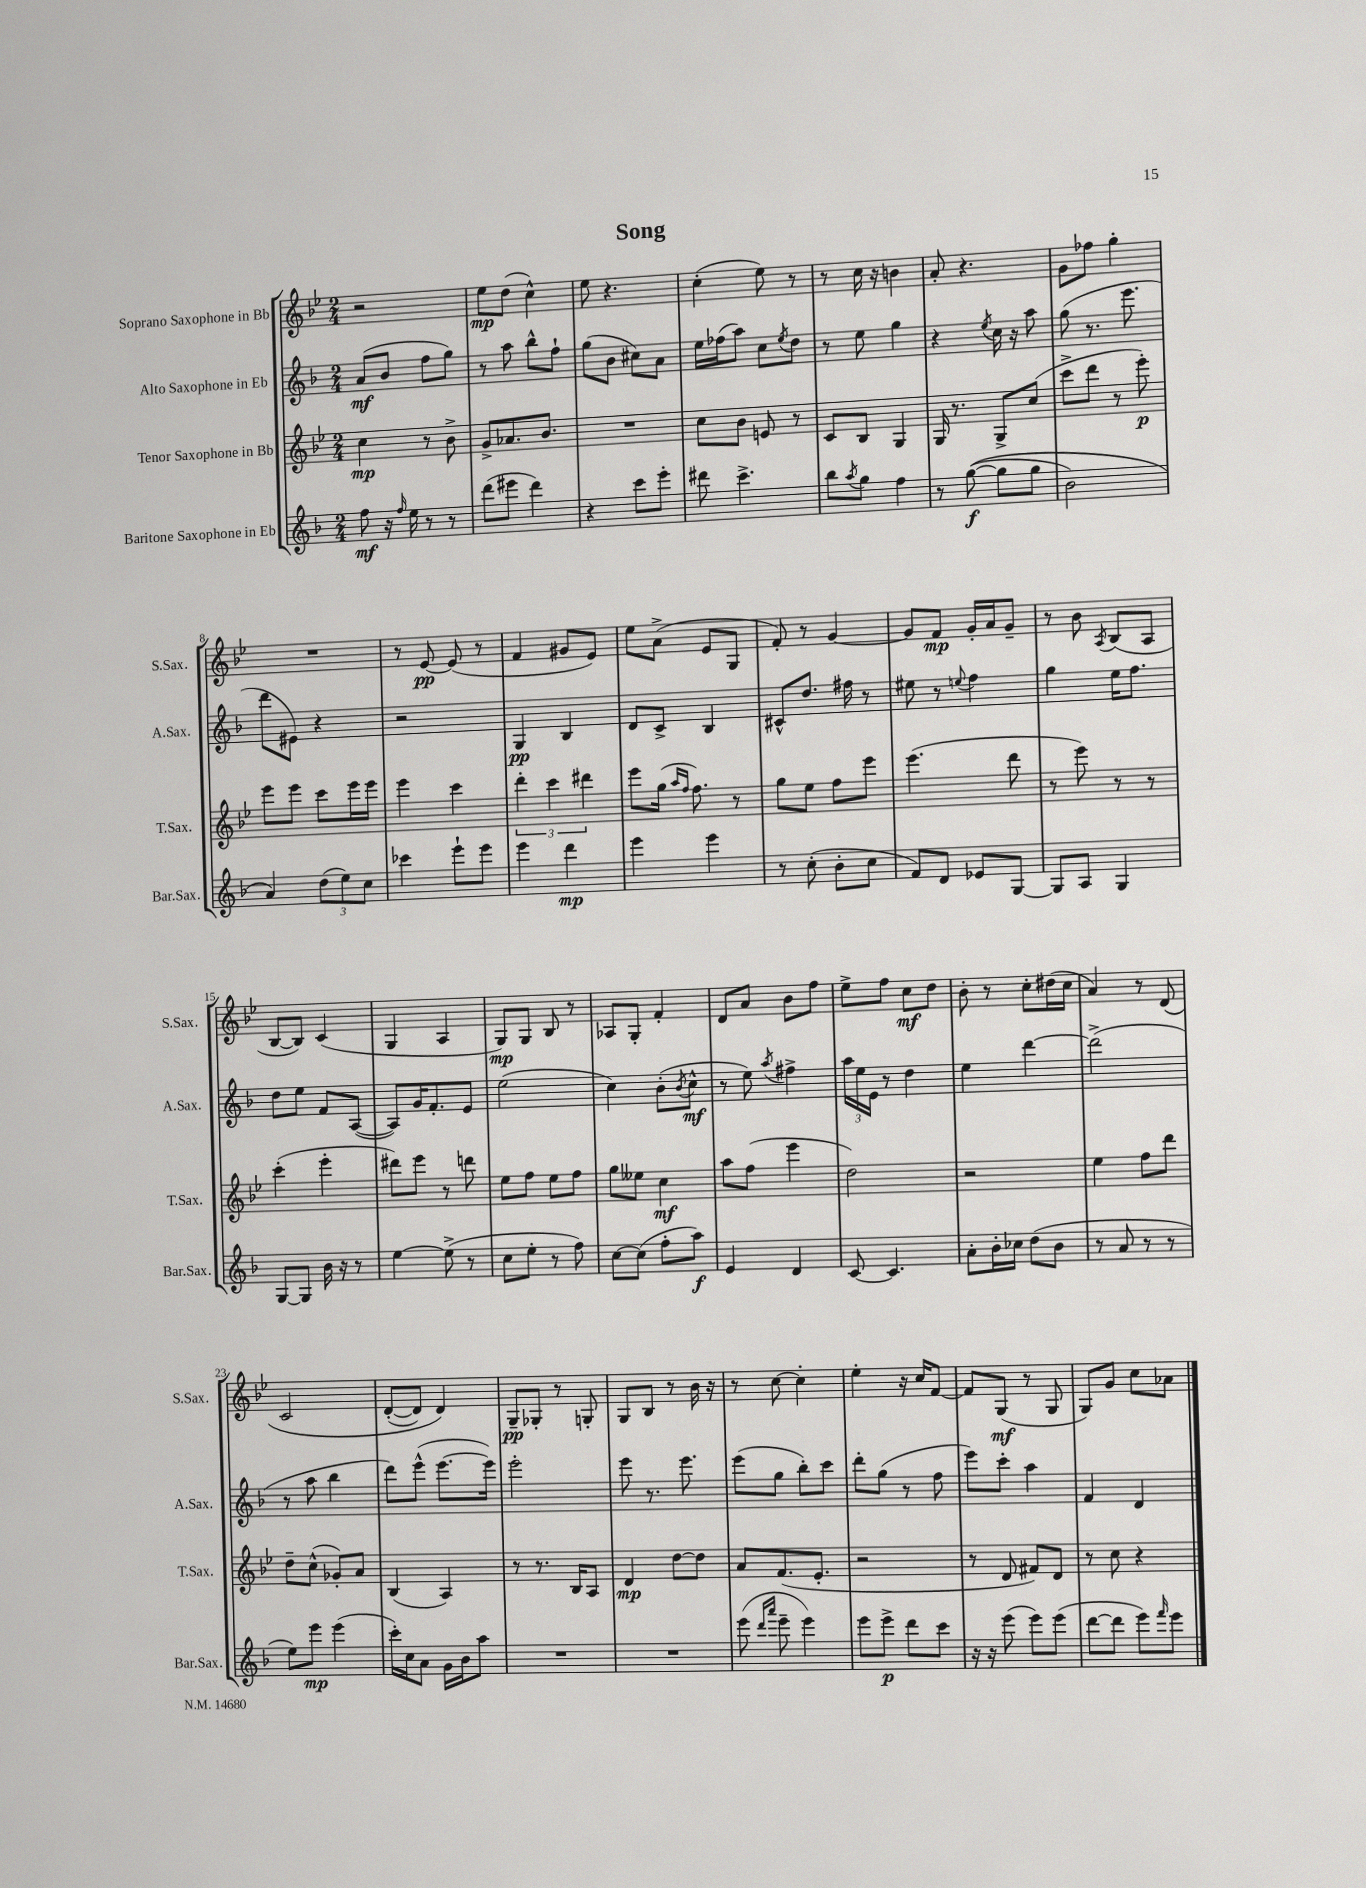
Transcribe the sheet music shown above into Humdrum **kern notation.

**kern	**kern	**kern	**kern
*staff4	*staff3	*staff2	*staff1
*clefG2	*clefG2	*clefG2	*clefG2
*k[b-]	*k[b-e-]	*k[b-]	*k[b-e-]
*M2/4	*M2/4	*M2/4	*M2/4
8ff\	4cc\	(8a/L	2r
16r	.	8b-/J	.
16qqff/	.	.	.
16ee\	.	.	.
8r	8r	8ff\L	.
8r	8b-^\	8gg\J)	.
=	=	=	=
(8ddd\L	8g^/L	8r	8ee-\L
8eee#\J	8.a-/	8aa\	(8dd\J
4ddd\)	.	8bb-^^\L	4cc^^\)
.	8.b-/J	.	.
.	.	8ff`\J	.
=	=	=	=
4r	2r	(8gg\L	8ee-\
.	.	8b-\J	4.r
8ccc\L	.	8cc#\L)	.
8eee'\J	.	8a\J	.
=	=	=	=
8ddd#\	8cc\L	16ee\LL	(4cc'\
.	.	(16ff-\J	.
4.ccc^\	8b-\J	8aa\J)	.
.	8e/	8cc\L	8ee-\)
.	.	8qee/	.
.	8r	8dd\J	8r
=	=	=	=
8bb-\L	8c/L	8r	8r
8qaa/	.	.	.
8gg\J	8B-/J	8ee\	16cc\
.	.	.	16r
4ff\	4G/	4gg\	4b\
=	=	=	=
8r	16G/	4r	8a'/
.	8.r	.	.
&(([8gg\	.	.	4.r
.	.	8qee/	.
8gg\]L	8G^/L	16cc\	.
.	.	16r	.
8gg\J	(8cc/J	8aa\	.
=	=	=	=
2b-\)	8ccc^\L	(8gg\	8g\L
.	8ddd\J	8.r	8ff-\J
.	8r	.	4gg'\
.	.	8.eee\	.
.	8eee-'\)	.	.
=	=	=	=
4a/&)	8eee-\L	8ddd\L	2r
.	8eee-\J	8e#\J)	.
(12dd\L	8ccc\L	4r	.
12ee\)	.	.	.
.	16eee-\L	.	.
12cc\J	.	.	.
.	16eee-\JJ	.	.
=	=	=	=
4ccc-\	4eee-\	2r	8r
.	.	.	[8e-/
8eee`\L	4ccc\	.	(8e-/]
8eee\J	.	.	8r
=	=	=	=
4eee\	6ddd'\	4G/	4f/
.	6ccc\	.	.
4ddd\	.	4B-/	8g#/L
.	6ddd#\	.	.
.	.	.	8e-/J)
=	=	=	=
4eee\	8eee-\L	8d/L	8ee-\L
.	(16gg\Jk	8c^/J	(8a^\J
.	16qqaa/LL	.	.
.	16qqff/JJ	.	.
.	8.ff\)	.	.
4eee\	.	4B-/	8e-/L
.	8r	.	8G/J
=	=	=	=
8r	8gg\L	8c#^^/L	8f'/)
(8cc'\	8ee-\J	8.dd/J	8r
8b-'\L	8ff\L	.	[4g/
.	.	16ff#\	.
8cc\J	8eee-\J	8r	.
=	=	=	=
8f/L)	(4.eee-\	8ee#\	8g/]L
8d/J	.	8r	8f/J
.	.	8qqee/	.
8e-/L	.	4ff\	16g'/LL
.	.	.	16a/J
[8G/J	8ddd\	.	8g~/J
=	=	=	=
8G/]L	8r	4gg\	8r
8A/J	8eee-\)	.	8b-\
.	.	.	8qA/
4G/	8r	16ee\LK	(8B-/L
.	.	8.ff\J	.
.	8r	.	8A/J
=	=	=	=
[8G/L	(4ccc'\	8dd\L	[8B-/L
8G/]J	.	8ee\J	8B-/]J)
16b-\	4eee-'\	8f/L	(4c/
16r	.	.	.
8r	.	([8A/J	.
=	=	=	=
[4ee\	8ddd#\L)	8A/]L)	4G/
.	8eee-\J	16g/K	.
.	.	8.f'/	.
(8ee^\]	8r	.	4A/
8r	8ddd\	8e/J	.
=	=	=	=
8cc\L	8ee-\L	(2ee\	8G/L)
8ee'\J	8ff\J	.	8G/J
8r	8ee-\L	.	8B-/
8ff\)	8ff\J	.	8r
=	=	=	=
[8cc\L	8gg\L	4cc\)	8A-/L
(8cc\]J	8ee--\J	.	8G'/J
8ff'\L	4cc\	(8b-'\L	4f'/
.	.	8qb-/	.
8aa\J)	.	8cc^^\J	.
=	=	=	=
4e/	8aa\L	8r	8d/L
.	(8ff\J	8ee\)	8a/J
.	.	8qaa/	.
4d/	4eee-\	4ff#^\	8b-\L
.	.	.	8ff\J
=	=	=	=
[8c/	2dd\)	24aa\LL	8ee-^\L
.	.	24ee\	.
.	.	24e\JJ	.
4.c/]	.	8r	8ff\J
.	.	4dd\	8cc\L
.	.	.	8dd\J
=	=	=	=
8a'\L	2r	4ee\	8b-'\
16b-'\L	.	.	8r
16cc-\JJ	.	.	.
(8dd\L	.	[4ddd\	8cc'\L
8b-\J	.	.	(16dd#\L
.	.	.	16cc\JJ
=	=	=	=
8r	4ee-\	(2ddd^\]	4a/)
8a/	.	.	.
8r	8ff\L	.	8r
8r	8ddd\J	.	&(8d/
=	=	=	=
8ee\L)	8dd~\L	8r	2c/
8eee\J	(8cc^^\J	8aa\	.
(4eee\	8g-'/L)	4bb-\	.
.	8a/J	.	.
=	=	=	=
16ccc'\LL)	(4B-/	8ddd\L)	([8d'/L
16cc\J	.	.	.
8a\J	.	(8eee^^\J	8d/]J)
16g\LL	4A/)	[8.eee\L	4d/&)
16b-\J	.	.	.
8aa\J	.	.	.
.	.	16eee\]Jk)	.
=	=	=	=
2r	8r	2eee'\	8G~/L
.	8.r	.	8G-'/J
.	.	.	8r
.	16B-/LK	.	.
.	8A/J	.	8G'/
=	=	=	=
2r	4d/	8eee\	8G/L
.	.	8.r	8B-/J
.	[8dd\L	.	8r
.	.	8.eee\	.
.	8dd\]J	.	16b-\
.	.	.	16r
=	=	=	=
(8eee\	8a/L	(8eee\L	8r
16qqddd/LL	.	.	.
16qqaaa/JJ	.	.	.
8eee~\	(8.f/	8gg\J	[8cc\
4eee\)	.	8bb-'\L)	4cc'\]
.	8.e-'/J	.	.
.	.	8ccc\J	.
=	=	=	=
8eee\L	2r	8ddd'\L	4ee-'\
8eee^\J	.	(8gg\J	.
8ddd\L	.	8r	16r
.	.	.	16cc/LK
8ccc\J	.	8ff\	[8f/J
=	=	=	=
16r	8r	8eee\L)	8f/]L
16r	.	.	.
(8eee\	8d/	8ccc'\J	(8G/J
8eee\L)	8f#/L)	4aa\	8r
(8eee\J	8d/J	.	8G/
=	=	=	=
[8ddd\L	8r	4f/	8G/L)
8ddd\]J	8cc\	.	8g/J
8eee\L)	4r	4d/	8cc\L
16qqfff/	.	.	.
8eee\J	.	.	8a-\J
==	==	==	==
*-	*-	*-	*-
